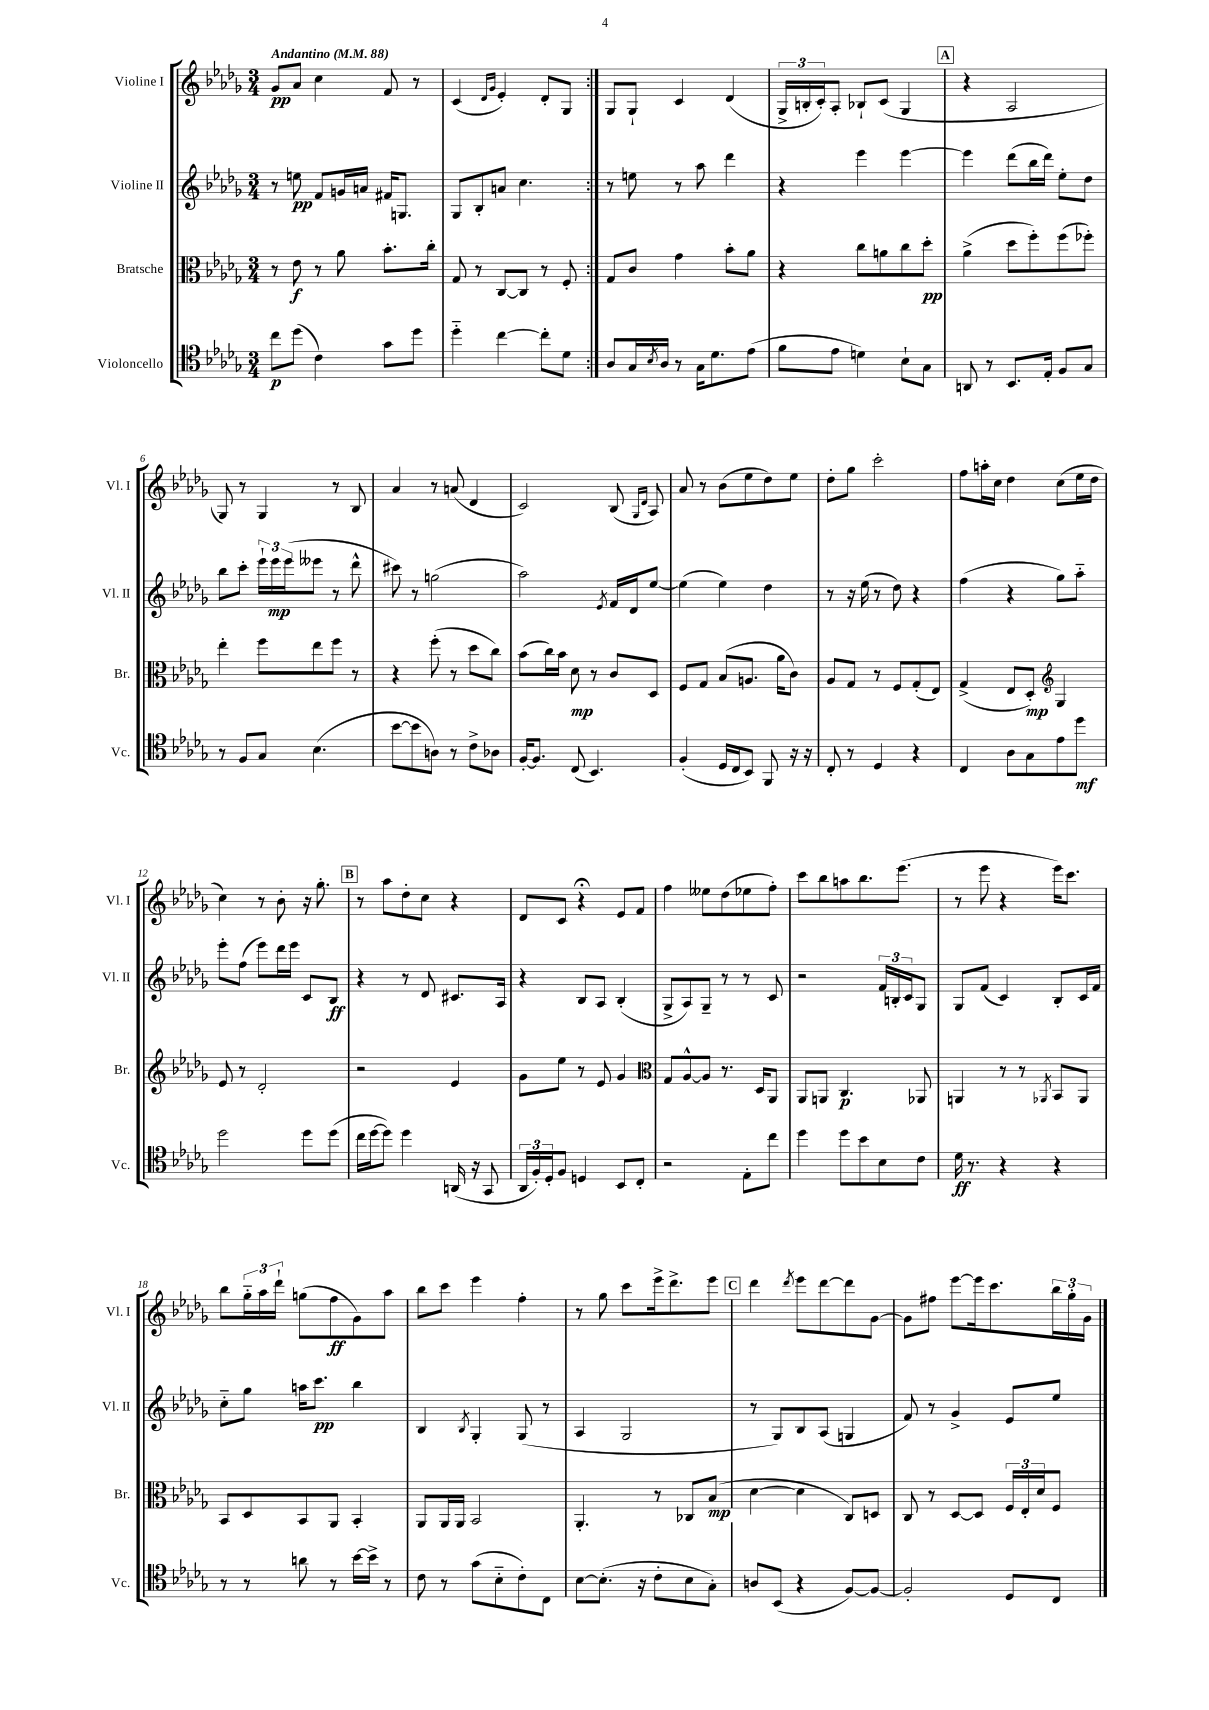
<<
\new StaffGroup <<
\new Staff = "s0" \with { instrumentName = "Violine I" shortInstrumentName = "Vl. I" } {
    \clef treble \key des \major \numericTimeSignature \time 3/4 \tempo "Andantino" 4 = 88
    \repeat volta 2 { ges'8\pp aes'8 c''4 f'8 r8 |
    c'4( \grace { des'16 ges'16 } ees'4-.) des'8-. ges8 | }
    ges8 ges8-! c'4 des'4( |
    \tuplet 3/2 { ges16-> b16-. c'16-.) } aes8-. bes8-! c'8( ges4 |
    \mark \markup { \box "A" } r4 aes2 |
    ges8) r8 ges4 r8 bes8 |
    aes'4 r8 a'8( des'4 |
    c'2) bes8( \grace { ges16 des'16 } aes8) |
    aes'8 r8 bes'8( ees''8 des''8) ees''8 |
    des''8-. ges''8 c'''2-. |
    f''8 a''16-. c''16 des''4 c''8( ees''16 des''16 |
    c''4) r8 bes'8-. r16 ges''8.-. |
    \mark \markup { \box "B" } r8 aes''8 des''8-. c''8 r4 |
    des'8 c'8 r4\fermata ees'8 f'8 |
    f''4 eeses''8 des''8( ees''8 f''8-.) |
    c'''8 bes''8 a''8 bes''8. ees'''8.( |
    r8 ees'''8 r4 ees'''16) c'''8. |
    bes''8 \tuplet 3/2 { ges''16-_ aes''16 des'''16-! } g''8( f''8\ff ges'8) aes''8 |
    bes''8 c'''8 ees'''4 f''4-. |
    r8 ges''8 c'''8 ees'''16-> des'''8.-> ees'''8 |
    \mark \markup { \box "C" } des'''4 \acciaccatura { des'''8 } ees'''8 des'''8~ des'''8 ges'8~ |
    ges'8 fis''8 ees'''8~ ees'''16 c'''8. \tuplet 3/2 { bes''16 ges''16-. ges'16 } \bar "|." |
}
\new Staff = "s1" \with { instrumentName = "Violine II" shortInstrumentName = "Vl. II" } {
    \clef treble \key des \major \numericTimeSignature \time 3/4
    \repeat volta 2 { r8 e''8\pp f'8 g'16 a'16 fis'16 g8. |
    ges8 bes8-. a'8 c''4. | }
    r8 e''8 r8 aes''8 des'''4 |
    r4 ees'''4 ees'''4~ |
    \mark \markup { \box "A" } ees'''4 des'''8( bes''16 des'''16) ees''8-. des''8 |
    bes''8 c'''8-. \tuplet 3/2 { ees'''16-! ees'''16\mp ees'''16( } eeses'''8 r8 des'''8-^ |
    cis'''8) r8 g''2( |
    aes''2) \acciaccatura { ees'8 } f'16 des'16 ees''8~ |
    ees''4( ees''4) des''4 |
    r8 r16 ees''16( r8 des''8) r4 |
    f''4( r4 ges''8) aes''8-_ |
    ees'''8-. f''8( ees'''8) des'''16 ees'''16 c'8 bes8\ff |
    \mark \markup { \box "B" } r4 r8 des'8 cis'8. aes16 |
    r4 bes8 aes8 bes4-.( |
    ges8-> aes8) ges8-- r8 r8 c'8 |
    r2 \tuplet 3/2 { f'16 b16-. c'16 } ges8 |
    ges8 f'8( c'4) bes8-. c'16 f'16 |
    c''8-_ ges''8 a''16 c'''8.\pp bes''4 |
    bes4 \acciaccatura { bes8 } ges4-. ges8( r8 |
    aes4 ges2 |
    \mark \markup { \box "C" } r8 ges8) bes8 aes8( g4 |
    f'8) r8 ges'4-> ees'8 ees''8 \bar "|." |
}
\new Staff = "s2" \with { instrumentName = "Bratsche" shortInstrumentName = "Br." } {
    \clef alto \key des \major \numericTimeSignature \time 3/4
    \repeat volta 2 { r8 ees'8\f r8 aes'8 bes'8.-. c''16-. |
    ges8 r8 c8~ c8 r8 f8-. | }
    ges8 c'8 ges'4 bes'8-. aes'8 |
    r4 c''8 a'8 c''8 des''8-.\pp |
    \mark \markup { \box "A" } aes'4->( des''8 f''8-.) f''8( fes''8-.) |
    ees''4-. f''8 ees''8 f''8 r8 |
    r4 f''8-.( r8 des''8 c''8) |
    bes'8( c''16) bes'16 des'8\mp r8 c'8 des8 |
    f8 ges8 bes8( a8. aes'16 c'8) |
    aes8 ges8 r8 f8 ges8-.( ees8) |
    ges4->( ees8 des8-.\mp) \clef treble ges4 |
    ees'8 r8 des'2-. |
    \mark \markup { \box "B" } r2 ees'4 |
    ges'8 ees''8 r8 ees'8 ges'4 |
    \clef alto ges8 aes8~-^ aes8 r8. des16 aes,8 |
    aes,8 a,8 c4.\p aes,8 |
    a,4 r8 r8 \acciaccatura { aes,8 } bes,8 aes,8 |
    bes,8 des8 bes,8 aes,8 bes,4-. |
    aes,8 aes,16 aes,16 bes,2 |
    aes,4.-. r8 ces8 bes8\mp( |
    \mark \markup { \box "C" } des'4~ des'4 c8) d8 |
    c8 r8 des8~ des8 \tuplet 3/2 { f16 ees16-. des'16 } f8 \bar "|." |
}
\new Staff = "s3" \with { instrumentName = "Violoncello" shortInstrumentName = "Vc." } {
    \clef tenor \key des \major \numericTimeSignature \time 3/4
    \repeat volta 2 { c''8\p des''8( c'4) ges'8 des''8 |
    des''4-_ c''4~ c''8-. des'8 | }
    aes8 ges16 \acciaccatura { bes8 } aes16 r8 ges16 des'8. ees'8( |
    f'8 ees'8 d'4) bes8-! ges8 |
    \mark \markup { \box "A" } a,8 r8 bes,8. ees16-. f8 ges8 |
    r8 f8 ges8 bes4.( |
    bes'8~ bes'8 a8) r8 c'8-> aes8 |
    f16~-. f8. c8( bes,4.) |
    f4-.( des16 c16 bes,8) f,8 r16 r16 |
    c8-. r8 des4 r4 |
    c4 aes8 ges8 ees'8 des''8\mf |
    des''2 des''8 des''8( |
    \mark \markup { \box "B" } c''16 des''16~ des''8) des''4 a,16( r16 ges,8 |
    \tuplet 3/2 { aes,16 f16-.) des16-. } f8 d4 bes,8 c8-. |
    r2 ees8-. c''8 |
    des''4 des''8 bes'8 bes8 c'8 |
    des'16\ff r8. r4 r4 |
    r8 r8 a'8 r8 bes'16~ bes'16-> r8 |
    c'8 r8 ges'8( bes8-_ c'8-.) c8 |
    bes8~ bes8.-.( r16 c'8-. bes8 ges8-.) |
    \mark \markup { \box "C" } a8 bes,8( r4 f8~) f8~ |
    f2-. des8 c8 \bar "|." |
}
>>
>>
